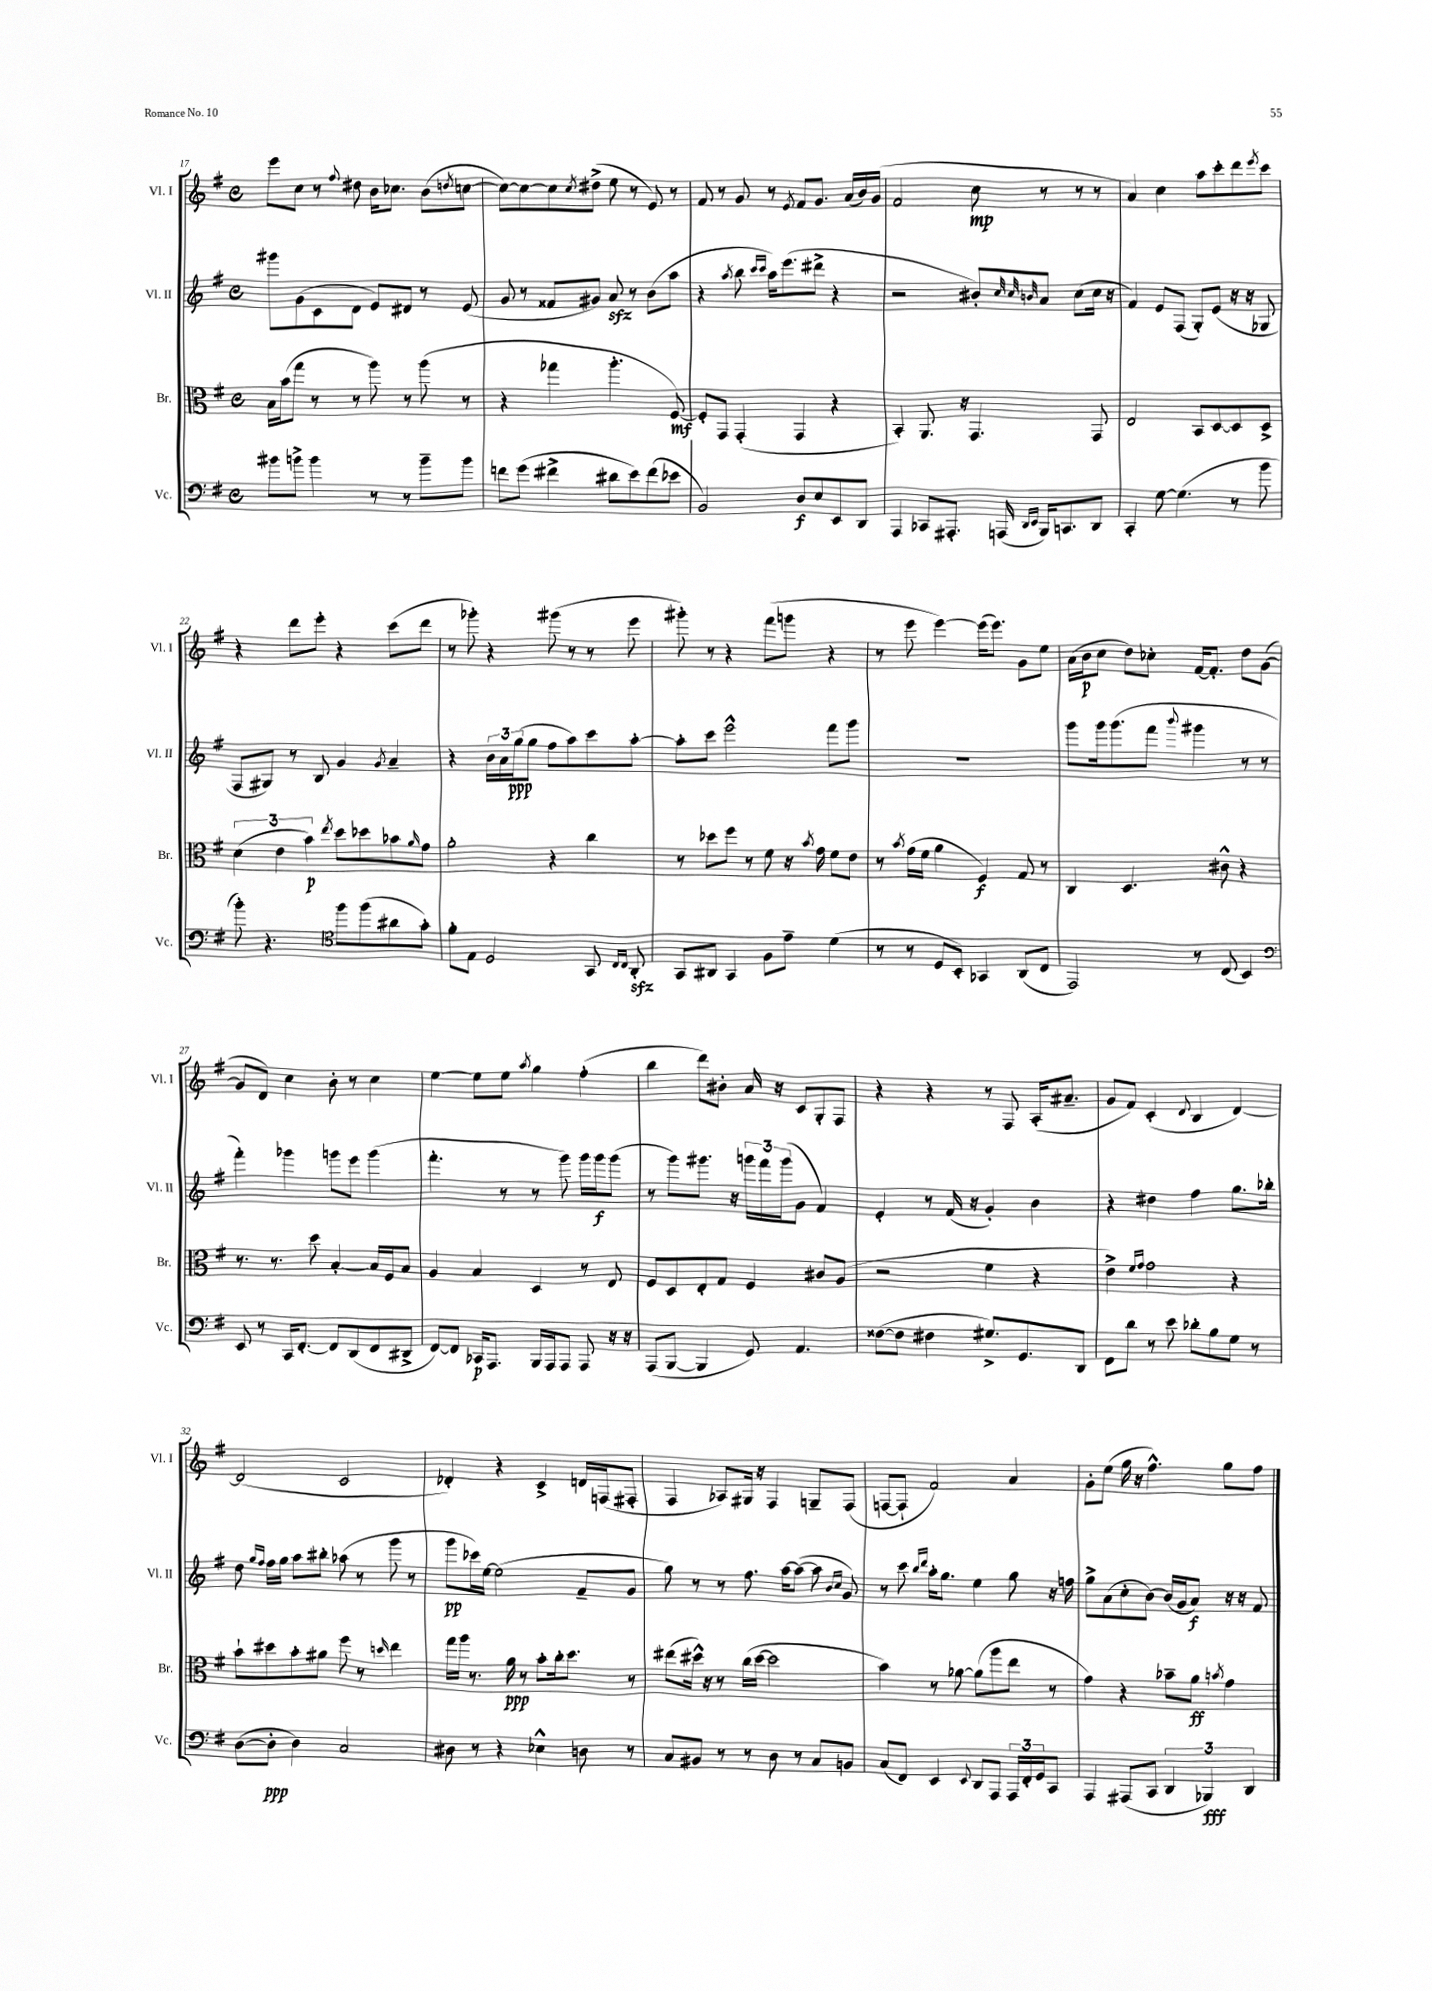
<<
\new StaffGroup <<
\new Staff = "s0" \with { instrumentName = "Vl. I" shortInstrumentName = "Vl. I" } {
    \clef treble \key g \major \defaultTimeSignature \time 4/4
    e'''8 c''8 r8 \appoggiatura { fis''8 } dis''8 b'16 ces''8. b'8( \acciaccatura { d''8 } c''8~ |
    c''8~) c''8~ c''8 \acciaccatura { c''8 } dis''8->( e''8 r8 e'8) r8 |
    fis'8 r8 g'8 r8 \acciaccatura { e'8 } fis'8 g'8. a'16( b'16) g'16( |
    fis'2 c''8\mp r8 r8 r8 |
    a'4) c''4 a''8 c'''8-. d'''8 \acciaccatura { e'''8 } c'''8 |
    r4 d'''8 e'''8-. r4 c'''8( d'''8 |
    r8 ges'''8-.) r4 gis'''8( r8 r8 e'''8 |
    gis'''8-.) r8 r4 fis'''8( g'''8 r4 |
    r8 e'''8 e'''4~) e'''16( e'''8.) g'8 e''8 |
    a'16( b'16\p c''8 d''8) ces''8-. fis'16~ fis'8.-. d''8 g'8~( |
    g'8 d'8) c''4 b'8-. r8 c''4 |
    e''4~ e''8 e''8 \acciaccatura { a''8 } g''4 fis''4-.( |
    b''4 d'''8) bis'8-. a'16 r16 c'8 g8-. fis8 |
    r4 r4 r8 fis8 a16-.( ais'8.-- |
    g'8 fis'8) c'4-.( \appoggiatura { d'8 } b4 d'4~) |
    d'2( c'2 |
    des'4-.) r4 c'4-> d'16 f16( fis8-. |
    fis4 aes8) gis16 r16 fis4 g8-- fis8( |
    f8~ f8-! fis'2) a'4 |
    g'8-. e''8( g''16 r16 fis''4.-^) g''8 fis''8 \bar "|." |
}
\new Staff = "s1" \with { instrumentName = "Vl. II" shortInstrumentName = "Vl. II" } {
    \clef treble \key g \major \defaultTimeSignature \time 4/4
    gis'''8 g'8( c'8 d'8 e'8) dis'8 r8 e'8( |
    g'8 r8 fisis'8 gis'8) a'8\sfz r8 b'8( a''8 |
    r4 \acciaccatura { a''8 } b''8 \grace { c'''16 c'''16 } a''16) e'''8.( dis'''8-> r4 |
    r2 bis'8-.) \grace { c''32 c''32 b'32 } a'8 c''8( c''16 r16 |
    fis'4) e'8 fis8( g8-.) e'8( r16 r16 ges8 |
    fis8 gis8) r8 b8 g'4 \acciaccatura { g'8 } a'4-- |
    r4 \tuplet 3/2 { b'16 a'16 g''16\ppp( } g''8 fis''8 a''8) c'''8 a''8~-. |
    a''8-. c'''8 e'''2-^ fis'''8 g'''8 |
    R1 |
    g'''8 g'''16 g'''8.( fis'''8 \appoggiatura { b'''8 } gis'''4 r8 r8 |
    fis'''4-.) ges'''4 g'''8 e'''8 g'''4( |
    fis'''4.-. r8 r8 g'''8) g'''16 g'''16\f g'''8( |
    r8 g'''8) gis'''8. r16 \tuplet 3/2 { g'''16 fis'''16 g'''16( } g'8 fis'4) |
    e'4-. r8 fis'16( r16 g'4-.) b'4 |
    r4 dis''4 fis''4 g''8. bes''16-. |
    d''8 \grace { g''16 fis''16 } fis''16 g''16 a''8 bis''8-. aes''8( r8 g'''8 r8 |
    g'''8\pp ces'''16) e''16~ e''2( fis'8-- g'8 |
    g''8) r8 r8 fis''8. a''16~ a''8~( a''8 \grace { b'16 c''16 } g'8) |
    r8 c'''8 \grace { b''16 d'''16 } a''16-. g''8. e''4 g''8 r16 f''16 |
    g''8-> a'8( c''8-. b'8~) b'16( g'16 a'8\f) r16 r16 fis'8 \bar "|." |
}
\new Staff = "s2" \with { instrumentName = "Br." shortInstrumentName = "Br." } {
    \clef alto \key g \major \defaultTimeSignature \time 4/4
    b16 b'16( g''8 r8 r8 a''8) r8 a''8( r8 |
    r4 ges''4 a''4.-. fis8~\mf) |
    fis8-. g,8 g,4-.( g,4 r4 |
    b,4-.) a,8. r16 g,4. g,8 |
    e2 b,8 d8~ d8 d8-> |
    \tuplet 3/2 { d'4( e'4 b'4\p) } \acciaccatura { e''8 } d''8 des''8 bes'8 \grace { a'16 } g'8 |
    a'2-. r4 c''4 |
    r8 des''8 fis''8 r8 fis'8 r16 \acciaccatura { b'8 } g'16 fis'8 e'8 |
    r8 \acciaccatura { b'8 } g'16( fis'16 a'4 fis4\f) g8 r8 |
    c4 d4. cis'8-^ r4 |
    r8. r8. d''8 b4~-. b16 fis16 b8 |
    a4 b4 d4 r8 e8 |
    fis8 d8 e8-. g8 fis4 cis'8 a8( |
    r2 fis'4 r4 |
    e'4->) \grace { fis'16 g'16 } g'2 r4 |
    b'8-! dis''8 b'8-. ais'8 fis''8 r8 \grace { d''16 } e''4 |
    g''16 a''16 r8. a'16\ppp r8 b'8-. c''16-. d''8. r8 |
    eis''8( dis''16-^) r16 r8 c''16( dis''16~ dis''2 |
    b'4) r8 aes'8~ aes'8( a''8 e''8 r8 |
    g'4) r4 bes'8-- a'8\ff \acciaccatura { b'8 } g'4 \bar "|." |
}
\new Staff = "s3" \with { instrumentName = "Vc." shortInstrumentName = "Vc." } {
    \clef bass \key g \major \defaultTimeSignature \time 4/4
    bis'8 b'8-> b'4 r8 r8 b'8-- b'8 |
    f'8 g'8( fis'4-> dis'8 e'8) fis'8( ees'8 |
    b,2) d8\f e8 e,8 d,8 |
    a,,4 ces,8 ais,,8.-. a,,16( \grace { d,16 e,16 } b,,16) c,8. d,8 |
    c,4-. g8~ g4.( r8 b'8 |
    b'8-.) r4. \clef tenor fis''8 fis''8( ais'8 g'8-.) |
    fis'8-. e8 d2 g,8 \grace { c16 c16 } a,8-.\sfz |
    g,8 ais,8 g,4 fis8 e'8-- d'4( |
    r8 r8 d8 b,8-.) ges,4 a,8( c8 |
    e,2) r8 c8( b,4) |
    \clef bass e,8 r8 c,16 fis,8.~-. fis,8 d,8( fis,8 dis,8-> |
    fis,8~) fis,8 ces,16\p a,,8. b,,16 a,,16 a,,8 a,,8 r16 r16 |
    a,,8( b,,8~ b,,4 g,8) a,4. |
    fisis8~( fisis8 fis4 gis8.->) g,8. d,8 |
    fis,8 d'8 r8 e'8 des'8-. b8 g8 r8 |
    d8~( d8-.\ppp d4) c2 |
    dis8 r8 r4 ees4-^ d8 r8 |
    c8 bis,8 r8 r8 d8 r8 c8 b,8 |
    c8( fis,8) e,4 \appoggiatura { e,8 } d,8 a,,8 \tuplet 3/2 { a,,16 fis,16-. g,16 } c,8 |
    a,,4 ais,,8( c,8 \tuplet 3/2 { d,4 bes,,4\fff) d,4 } \bar "|." |
}
>>
>>
\layout { \context { \Score currentBarNumber = #17 } }
